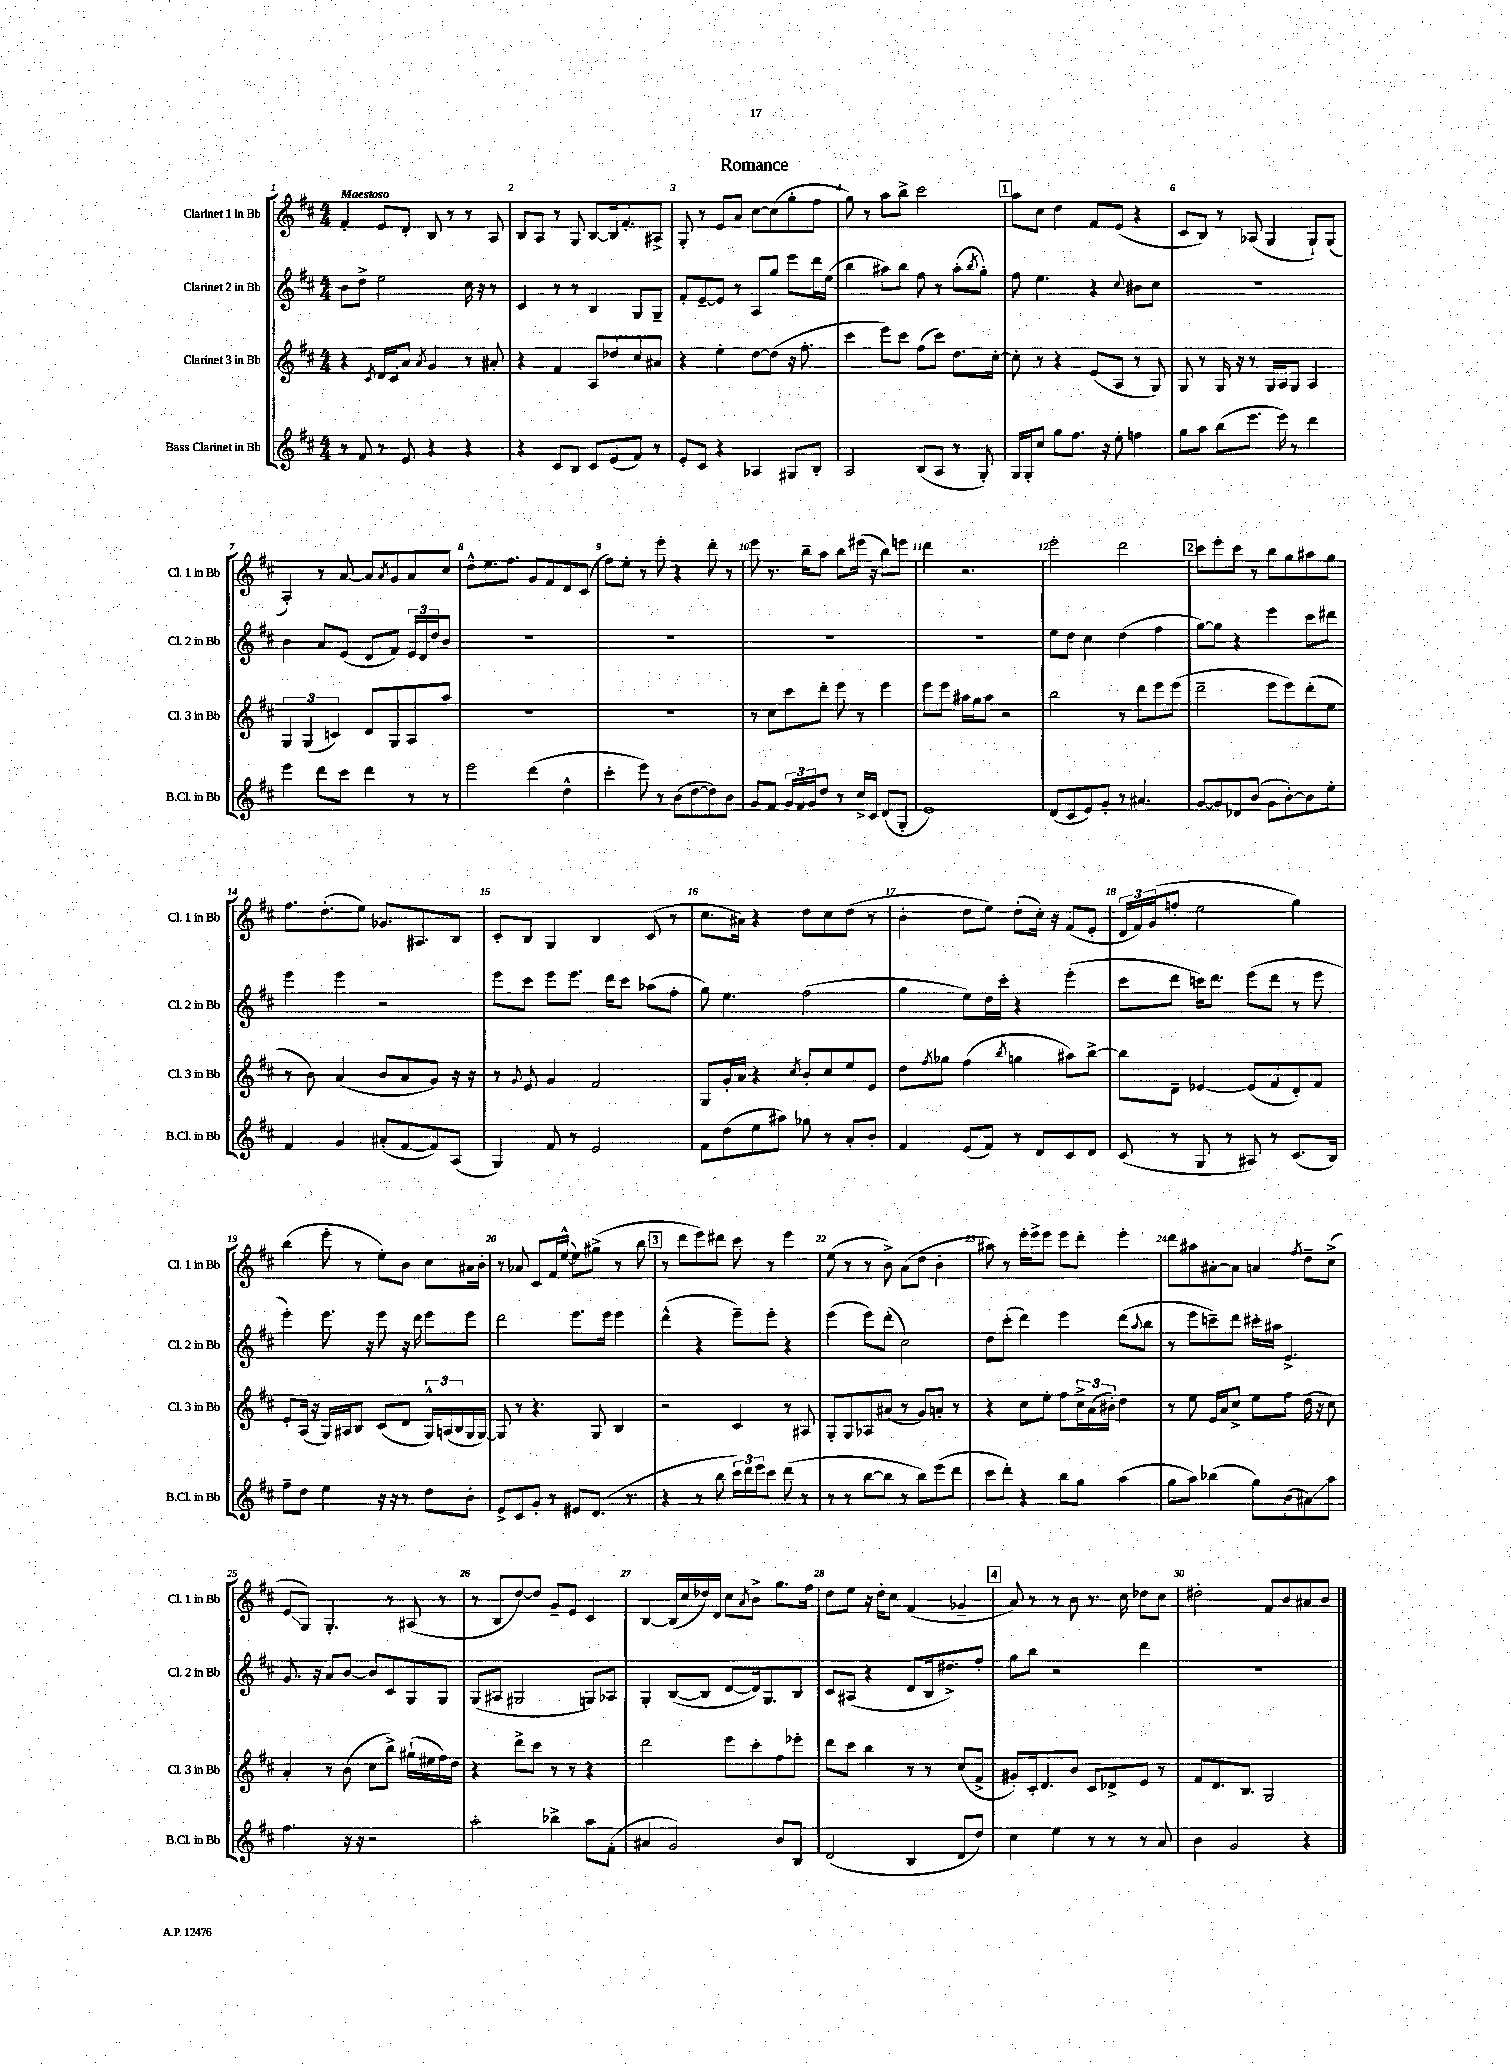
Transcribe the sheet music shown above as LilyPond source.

\header { title = "Romance" }
<<
\new StaffGroup <<
\new Staff = "s0" \with { instrumentName = "Clarinet 1 in Bb" shortInstrumentName = "Cl. 1 in Bb" } {
    \clef treble \key d \major \numericTimeSignature \time 4/4 \tempo "Maestoso"
    fis'4-. e'8 d'8-. b8 r8 r8 a8 |
    b8 a8 r8 g8 b8~ b16 fis'8.-. ais8-> |
    g8-. r8 e'8 a'8 cis''8~ cis''8( g''8-. fis''8 |
    g''8) r8 a''8 b''8-> cis'''2 |
    \mark \markup { \box "1" } a''8 cis''8 d''4 fis'8 e'8( r4 |
    cis'8 b8) r8 aes8( g4 g8-!) g8( |
    a4-.) r8 a'8~ a'8 \acciaccatura { a'8 } g'8 a'8 cis''8 |
    d''8-^ e''8. fis''8. g'8 fis'8 d'8 cis'8( |
    fis''8) e''8-. r8 e'''8-. r4 d'''8-. r8 |
    e'''8 r8. b''16-- a''8 b''8 eis'''16( r16 b''8) e'''8 |
    d'''4 r2. |
    e'''2-. d'''2 |
    \mark \markup { \box "2" } cis'''8 e'''8-. cis'''8 r8 b''8 g''8 ais''8 g''8 |
    fis''8. d''8.-.( e''8) ges'8. ais8. b8 |
    cis'8-. b8 g4 b4 cis'8( r8 |
    cis''8. ais'16) r4 d''8 cis''8 d''8( r8 |
    b'4-. d''8 e''8) d''8-.( cis''16-.) r16 fis'8( e'8-. |
    \tuplet 3/2 { d'16 fis'16) g'16( } f''8-. e''2 g''4) |
    b''4( e'''8-. r8 e''8-.) b'8 cis''8 ais'16 b'16-. |
    r8 aes'8 cis'8 fis'16 e''16~-^( e''8) gis''8->( r8 b''8 |
    \mark \markup { \box "3" } r8 d'''8 e'''8) dis'''8 cis'''8 r8 e'''4 |
    e''8( r8 r8 b'8->) a'8( d''8 b'4-. |
    ais''8) r8 e'''16-. e'''16-> e'''8 e'''8 d'''8-. e'''4-. |
    d'''8 ais''8 ais'8~-. ais'8 a'4 \acciaccatura { fis''8 } d''8-- cis''8->( |
    e'8\glissando g8) g4.-. r8 ais8( r8 |
    r8 b8 d''8~) d''8 g'8-- e'8 cis'4 |
    b4~ b16( cis''16 des''16) d'16 cis''8 \acciaccatura { a'8 } b'8-> g''8. fis''16 |
    d''8 e''8 r16 d''16-. cis''8 fis'4( ges'4-- |
    \mark \markup { \box "4" } a'8) r8 r8 b'8 r8. cis''16 des''8 cis''8 |
    dis''2-. fis'8 b'8 ais'8 b'8 \bar "|." |
}
\new Staff = "s1" \with { instrumentName = "Clarinet 2 in Bb" shortInstrumentName = "Cl. 2 in Bb" } {
    \clef treble \key d \major \numericTimeSignature \time 4/4
    b'8 d''8-> e''2 cis''16 r16 r8 |
    cis'4 r8 r8 b4 g8 g8-- |
    fis'8-. e'8~-- e'8 r8 a8 g''8 e'''8 d'''16 e''16( |
    b''4 ais''8) b''8 fis''8 r8 ais''8-.( \acciaccatura { b''8 } g''8-.) |
    \mark \markup { \box "1" } fis''8 e''4. r4 \appoggiatura { cis''8 } bis'8 cis''8 |
    r1 |
    b'4 a'8 e'8( d'8 fis'8) \tuplet 3/2 { e'16 d'16 d''16 } b'8 |
    R1 |
    R1 |
    R1 |
    R1 |
    e''8 d''8 cis''4 d''4( fis''4 |
    \mark \markup { \box "2" } g''8~) g''8 r4 e'''4 cis'''8 dis'''8 |
    e'''4 e'''4 r2 |
    e'''8 cis'''8 e'''8 e'''8. d'''16 cis'''8 aes''8( fis''8-. |
    g''8) e''4. fis''2( |
    g''4 e''8) d''16 cis'''16-. r4 e'''4-.( |
    cis'''8 d'''8 c'''16) d'''8. e'''8( d'''8 r8 e'''8 |
    e'''4-.) e'''8. r16 e'''8 r16 d'''16 e'''8 e'''8 |
    d'''2 e'''8. e'''16 e'''4 |
    \mark \markup { \box "3" } d'''4-^( r4 e'''8--) e'''8-. r4 |
    e'''4( e'''8) d'''8-.( cis''2) |
    d''8 cis'''8-.( d'''4) e'''4 d'''8( \appoggiatura { a''8 } b''8 |
    r8 e'''8 c'''8--) d'''8 cis'''16-. ais''16 e'4.-> |
    g'8. r16 a'8 b'8~ b'8 cis'8 g8 g8 |
    g8( ais8 gis2 g8) aes8 |
    g4-. b8~( b8 d'8~ d'16) g8. b8 |
    cis'8 ais8( r4 d'8 b16 dis''8.->) fis''8-. |
    \mark \markup { \box "4" } g''8 b''8 r2 d'''4 |
    R1 \bar "|." |
}
\new Staff = "s2" \with { instrumentName = "Clarinet 3 in Bb" shortInstrumentName = "Cl. 3 in Bb" } {
    \clef treble \key d \major \numericTimeSignature \time 4/4
    r4 \acciaccatura { cis'8 } d'16 cis'16 a'8 \acciaccatura { a'8 } g'4 r8 ais'8-. |
    r4 fis'4 a8 des''8 cis''8 ais'8 |
    r4 e''4-. d''8~ d''8( r16 fis''8.-. |
    cis'''4 e'''8) cis'''8 fis''8( cis'''8) d''8. cis''16~-. |
    \mark \markup { \box "1" } cis''8-. r8 r4 e'8( a8 r8 g8) |
    g8 r8 g16 r16 r8 g16 a16 g8 a4 |
    \tuplet 3/2 { g4 g4( c'4) } d'8 g8 a8 a''8 |
    R1 |
    R1 |
    r8 cis''8 cis'''8 d'''8-. e'''8 r8 e'''4 |
    e'''8 e'''8 ais''16 g''16 ais''8 r2 |
    b''2 r8 d'''8 e'''8 e'''8( |
    \mark \markup { \box "2" } d'''2-- e'''8 e'''8) d'''8-.( e''8 |
    r8 b'8) a'4( b'8 a'8 g'8) r16 r16 |
    r8 \appoggiatura { g'8 } e'8 g'4 fis'2 |
    g8 g'16-. a'16 r4 \acciaccatura { cis''8 } b'8-. cis''8 e''8 e'8 |
    d''8 \acciaccatura { fis''8 } ges''8 fis''4( \acciaccatura { b''8 } g''4 ais''8) b''8~-> |
    b''8 d'8-- ees'4~ ees'8( fis'8 d'8-.) fis'8 |
    e'8-. a16( r16 g16) ais16 b8 cis'8( d'8 \tuplet 3/2 { g16-^) a16( b16 } g16 g16~) |
    g8 r8 r4. g8 b4 |
    \mark \markup { \box "3" } r2 cis'4 r8 ais8 |
    g8-. g8 aes8 ais'8( r8 g'8) a'8-. r8 |
    r4 cis''8 e''8-. fis''8 \tuplet 3/2 { cis''16-> a'16( bis'16-.) } d''4 |
    r8 e''8 e'16 a'16 cis''8-> e''8 fis''8 d''16( r16 cis''8) |
    a'4-. r8 b'8( cis''8 b''8->) gis''16-!( eis''16 fis''16) d''16 |
    r4 d'''8-> cis'''8 r8 r8 r4 |
    d'''2 e'''8 cis'''8-. fis''8 ees'''8-. |
    d'''8 cis'''8 b''4 r8 r8 cis''8( fis'8-> |
    \mark \markup { \box "4" } gis'8-.) cis'16-. d'8. b'8 cis'8 des'8-> e'8 r8 |
    fis'8 d'8. b8. g2 \bar "|." |
}
\new Staff = "s3" \with { instrumentName = "Bass Clarinet in Bb" shortInstrumentName = "B.Cl. in Bb" } {
    \clef treble \key d \major \numericTimeSignature \time 4/4
    r8 fis'8 r8 e'8 r4 r4 |
    r4 cis'8 b8 cis'8 e'8( fis'8) r8 |
    e'8-. cis'8 r4 aes4 gis8 b8-. |
    a2 b8( a8 r8 g8-.) |
    \mark \markup { \box "1" } g16 g16-. cis''8 g''8 fis''8. r16 e''8-. f''4 |
    g''8 a''8 b''8( e'''8. e'''16) r8 d'''4 |
    e'''4 d'''8 cis'''8 d'''4 r8 r8 |
    e'''2 d'''4( d''4-^ |
    cis'''4-. e'''8) r8 b'8( d''8~ d''8) b'8 |
    g'8 fis'8 \tuplet 3/2 { g'16 fis'16 g'16 } d''8 r8 cis''16-> cis'16 d'8( g8-. |
    e'1) |
    d'8( cis'8 e'8) g'8-. r8 ais'4. |
    \mark \markup { \box "2" } g'8~ g'8 des'8 b'8( g'8 b'8~-.) b'8 e''8-. |
    fis'4 g'4 ais'8-.( fis'8~ fis'8) a8( |
    g4) fis'8 r8 e'2 |
    fis'8 d''8( e''8 ais''8) ges''8 r8 a'8-. b'8-. |
    fis'4 e'8( fis'8) r8 d'8 cis'8 d'8 |
    cis'8( r8 g8 r8 ais8) r8 cis'8.( b16) |
    fis''8-- d''8 e''4 r16 r16 r8 d''8 b'8-. |
    e'8-> cis'8 g'8-. r8 eis'8 d'8.( r8. |
    \mark \markup { \box "3" } r4 r8 b''8 \tuplet 3/2 { cis'''16) d'''16 e'''16 } cis'''8 d'''8( r8 |
    r8 r8 b''8~ b''8 r8 b''8) e'''8( d'''8 |
    cis'''8 d'''8-.) r4 b''8 g''8 a''4( |
    g''8 a''8) bes''4( g''8) b'8( ais'8\glissando) a''8 |
    fis''4. r16 r16 r2 |
    a''2-. bes''4-> a''8 fis'8-.( |
    ais'4 g'2) b'8 b8 |
    d'2( b4 d'8 d''8) |
    \mark \markup { \box "4" } cis''4 e''4 r8 r8 r8 a'8 |
    b'4 g'2 r4 \bar "|." |
}
>>
>>
\layout { \context { \Score \override BarNumber.break-visibility = ##(#f #t #t) barNumberVisibility = #all-bar-numbers-visible } }
